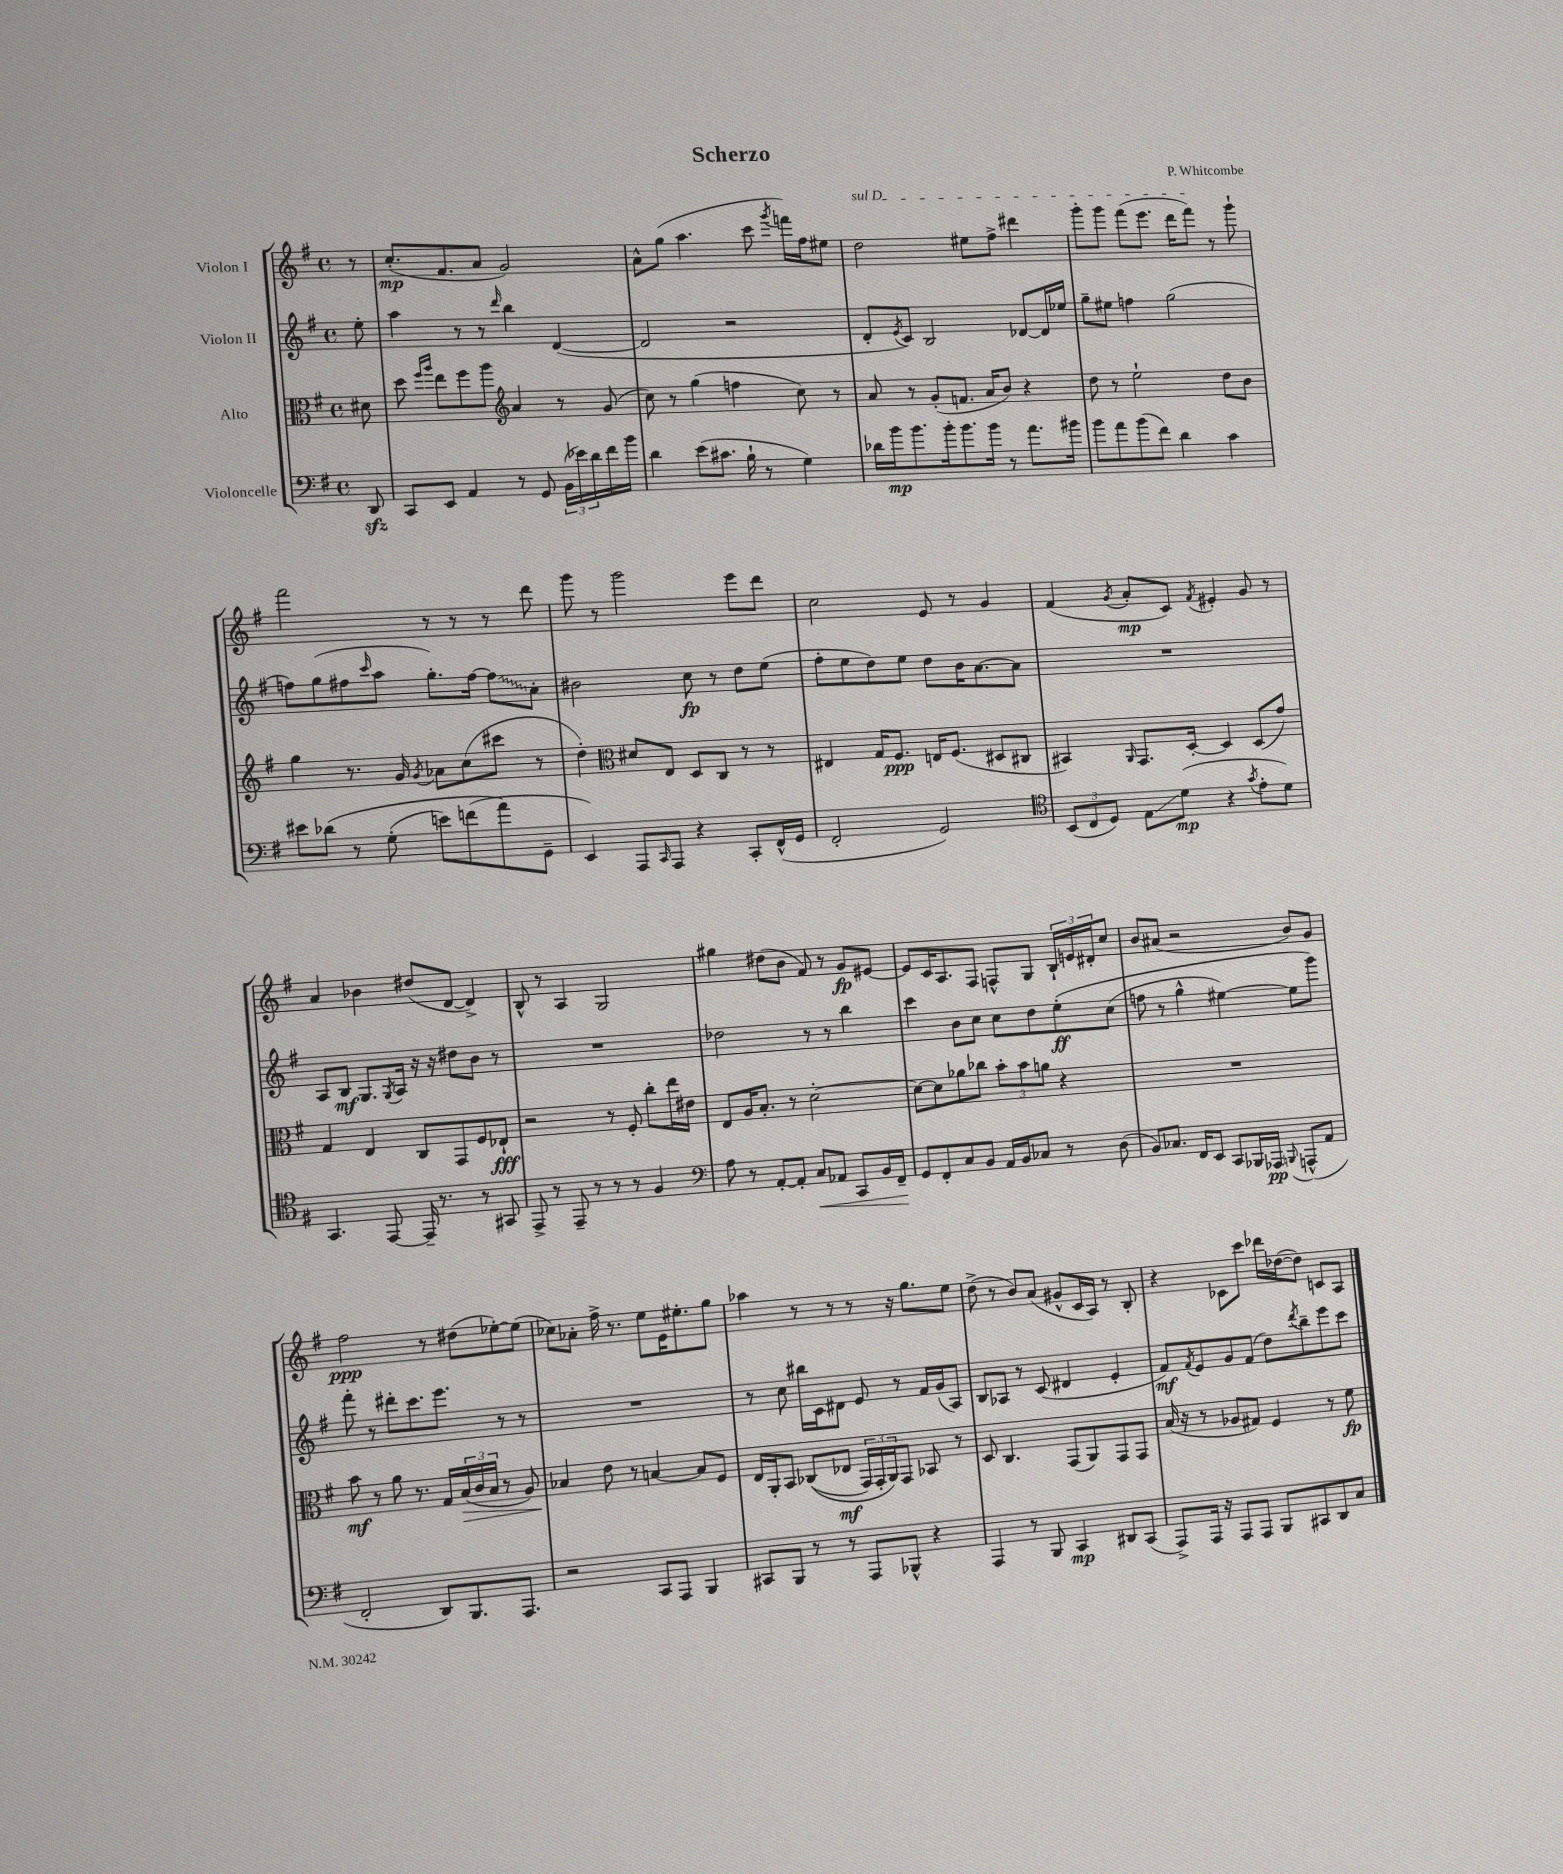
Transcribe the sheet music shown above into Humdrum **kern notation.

**kern	**kern	**kern	**kern
*staff4	*staff3	*staff2	*staff1
*clefF4	*clefC3	*clefG2	*clefG2
*k[f#]	*k[f#]	*k[f#]	*k[f#]
*M4/4	*M4/4	*M4/4	*M4/4
*met(c)	*met(c)	*met(c)	*met(c)
8DD	8d#	8ee'	8r
=	=	=	=
8CC	8dd	4aa	(8.cc'
.	16qqff#	.	.
.	16qqaa	.	.
8EE	8ee	.	.
.	.	.	8.f#
4AA	8ff#	8r	.
.	8aa	8r	8a
*	*clefG2	*	*
.	.	16qqddd	.
8r	4a	4bb	2g)
8GG	.	.	.
(24BB	8r	([4d	.
24e-)	.	.	.
24d	.	.	.
16f#	(8g	.	.
16b	.	.	.
=	=	=	=
4d	8cc)	2d]	8a^^
.	8r	.	(8gg
(8e	(4gg	.	4.aa
8.c#	.	.	.
.	4ff	2r	.
16B`	.	.	.
8r	.	.	8ccc
.	.	.	8qggg
4G)	8cc)	.	16fff)
.	.	.	16ff#
.	8r	.	8ee#
=	=	=	=
16d-	8a	8d'	2dd
16b	.	.	.
.	.	8qe	.
8.b	8r	8c)	.
.	(8g'	2B	.
16b'	.	.	.
8.b	8.f	.	.
.	.	.	8ee#
16b	16a	.	.
8r	8b)	.	8ff#^
8.a	4r	[8d-	4ddd#
.	.	16d-]	.
16b#	.	16ee-	.
=	=	=	=
8b	8dd	8gg~	8ggg'
8a	8r	8ee#	8ggg
(8b	2ee`	4ff	(8fff#
8f#)	.	.	8.eee
4d	.	(2gg	.
.	.	.	16ddd
.	.	.	8fff#)
4c	8dd	.	8r
.	8b	.	8ggg`
=	=	=	=
8e#	4gg	8ff)	2fff#
&(8d-	.	(8gg	.
8r	8.r	8ff#	.
.	.	16qqccc	.
(8G'	.	8aa	.
.	16g	.	.
.	8qg	.	.
8e)	8a-	8.gg')	8r
(8f	(8cc	.	8r
.	.	[16ff#	.
8a&)	8ccc#	8ff#]	8r
8GG~	8r	8a'	8ddd
=	=	=	=
4EE)	4dd')	2b#	8ggg
.	.	.	8r
*	*clefC3	*	*
8AAA	8d#	.	2ggg
16qqCC	.	.	.
8AAA	8E	.	.
4r	8D	8cc	.
.	8C	8r	.
8CC'	8r	8dd	8eee
(16FF#^^	8r	(8ee	8ddd
16GG	.	.	.
=	=	=	=
2FF#'	4E#	8ff#'	2cc
.	.	8ee	.
.	16G	8dd)	.
.	8.F#	.	.
.	.	8ee	.
2GG)	16E	8dd	8e
.	(8.F#	.	.
.	.	16b	8r
.	.	[8.a	.
.	8D#	.	4g
.	8C#	8a]	.
=	=	=	=
*clefC4	*	*	*
(12BB	4BB#)	1r	(4f#
12C	.	.	.
12D)	.	.	.
.	16qqAA	.	8qg
8E	8.GG	.	8a'
(8d	.	.	8c)
.	[16D'	.	.
.	.	.	8qf#
4r	4D]	.	4e#'
8qg	.	.	.
8e'	(8D	.	8g
8d)	8g)	.	8r
=	=	=	=
4.GG	4G	8A	4a
.	.	8B	.
.	4E	8.G	4b-
[8EE	.	.	.
.	.	8qG	.
.	.	16A	.
16EE~]	8C	16r	(8dd#
8.r	.	16r	.
.	8GG	8dd#	[8d
8r	8F#	8b	4d^])
8GG#	8E-`	8r	.
=	=	=	=
8EE^	2r	1r	8B^^
8r	.	.	8r
8EE~	.	.	4A
8r	.	.	.
8r	8r	.	2G
8r	8F#'	.	.
4F#	8cc'	.	.
.	16ee	.	.
.	16e#	.	.
=	=	=	=
*clefF4	*	*	*
8A	8E	2dd-	4gg#
8r	16A	.	.
.	8.B'	.	.
[8AA'	.	.	(8dd#
8AA']	8r	.	8b
8C	[2d'	8r	8f#)
8AA-	.	8r	8r
8CC	.	4bb	8g
16BB	.	.	[8e#
16FF#~	.	.	.
=	=	=	=
8GG	8d_	4ccc	8e#]
8FF#'	8d]	.	16c
.	.	.	8.A
8C	8a-	8b	.
8BB	8cc-	8cc	8F#
16AA	12b'	8cc	8F^^
16BB	.	.	.
.	12b	.	.
8C-	.	8dd	8G
.	12a	.	.
8r	4r	&(8ee'	24B`
.	.	.	24e
.	.	.	24d#'
(8D	.	(8cc	8cc
=	=	=	=
8BB)	1r	8ff	8b
8.C-	.	8r	(8a#
.	.	4gg^^	2r
16FF#	.	.	.
8EE	.	.	.
8CC	.	[4ee#)	.
16BBB-	.	.	.
16AAA-	.	.	.
8qqBBB	.	.	.
(8AAA^^	.	8ee#]	8b)
8AA	.	8ggg&)	8g
=	=	=	=
2FF#'	8b	8fff#'	2ff#
.	8r	8r	.
.	8a	8ddd#'	.
.	8.r	8.ccc	.
8DD)	.	.	8r
.	16G	8.eee	.
8.BBB	(24B	.	(8dd#
.	24c	.	.
.	24B	.	.
.	8r	8r	[8ee-')
8.AAA	.	.	.
.	8A)	8r	(8ee-]
=	=	=	=
2r	4B-	1r	8cc-)
.	.	.	8a-'
.	8e	.	16ff#^
.	.	.	8.r
.	8r	.	.
8CC	[4B	.	8ee
8AAA	.	.	16e
.	.	.	8.ee#'
4BBB	8B]	.	.
.	8F#	.	8gg
=	=	=	=
8CC#	16E	8r	4aa-
.	16AA'	.	.
8BBB	8BB	8cc	.
8r	&((8C-	16bb#	8r
.	.	16c	.
8r	8E-	8d#	8r
8AAA	24GG)	8e	8r
.	24GG'	.	.
.	24AA&)	.	.
8BBB-^^	8GG	8r	16r
.	.	.	8.gg
4r	8BB-	16f#	.
.	.	(16g	.
.	8r	8A)	8ee
=	=	=	=
4AAA	8D	8B	(8dd^
.	4.C	8A-	8r
8r	.	8r	8b)
8BBB	.	(8c	(8a
4CC	(8GG	4d#	8g#^^
.	8AA)	.	16c
.	.	.	16A)
8DD#	8GG	4e'	8r
(8CC	8GG	.	8B'
=	=	=	=
8AAA^)	(16B	8f#)	4r
.	16r	.	.
.	.	8qf#	.
16AAA	8r	8e	.
16r	.	.	.
8AAA	8A-	8g	8c-
8AAA	8G#)	(8f#	8ccc
8BBB	4F#	8dd)	16ddd-
.	.	.	([16dd-
.	.	8qddd	.
8CC#	.	8bb~	8dd-])
8DD	8r	8eee	8c
8C	8f#	8ccc	8A
==	==	==	==
*-	*-	*-	*-
